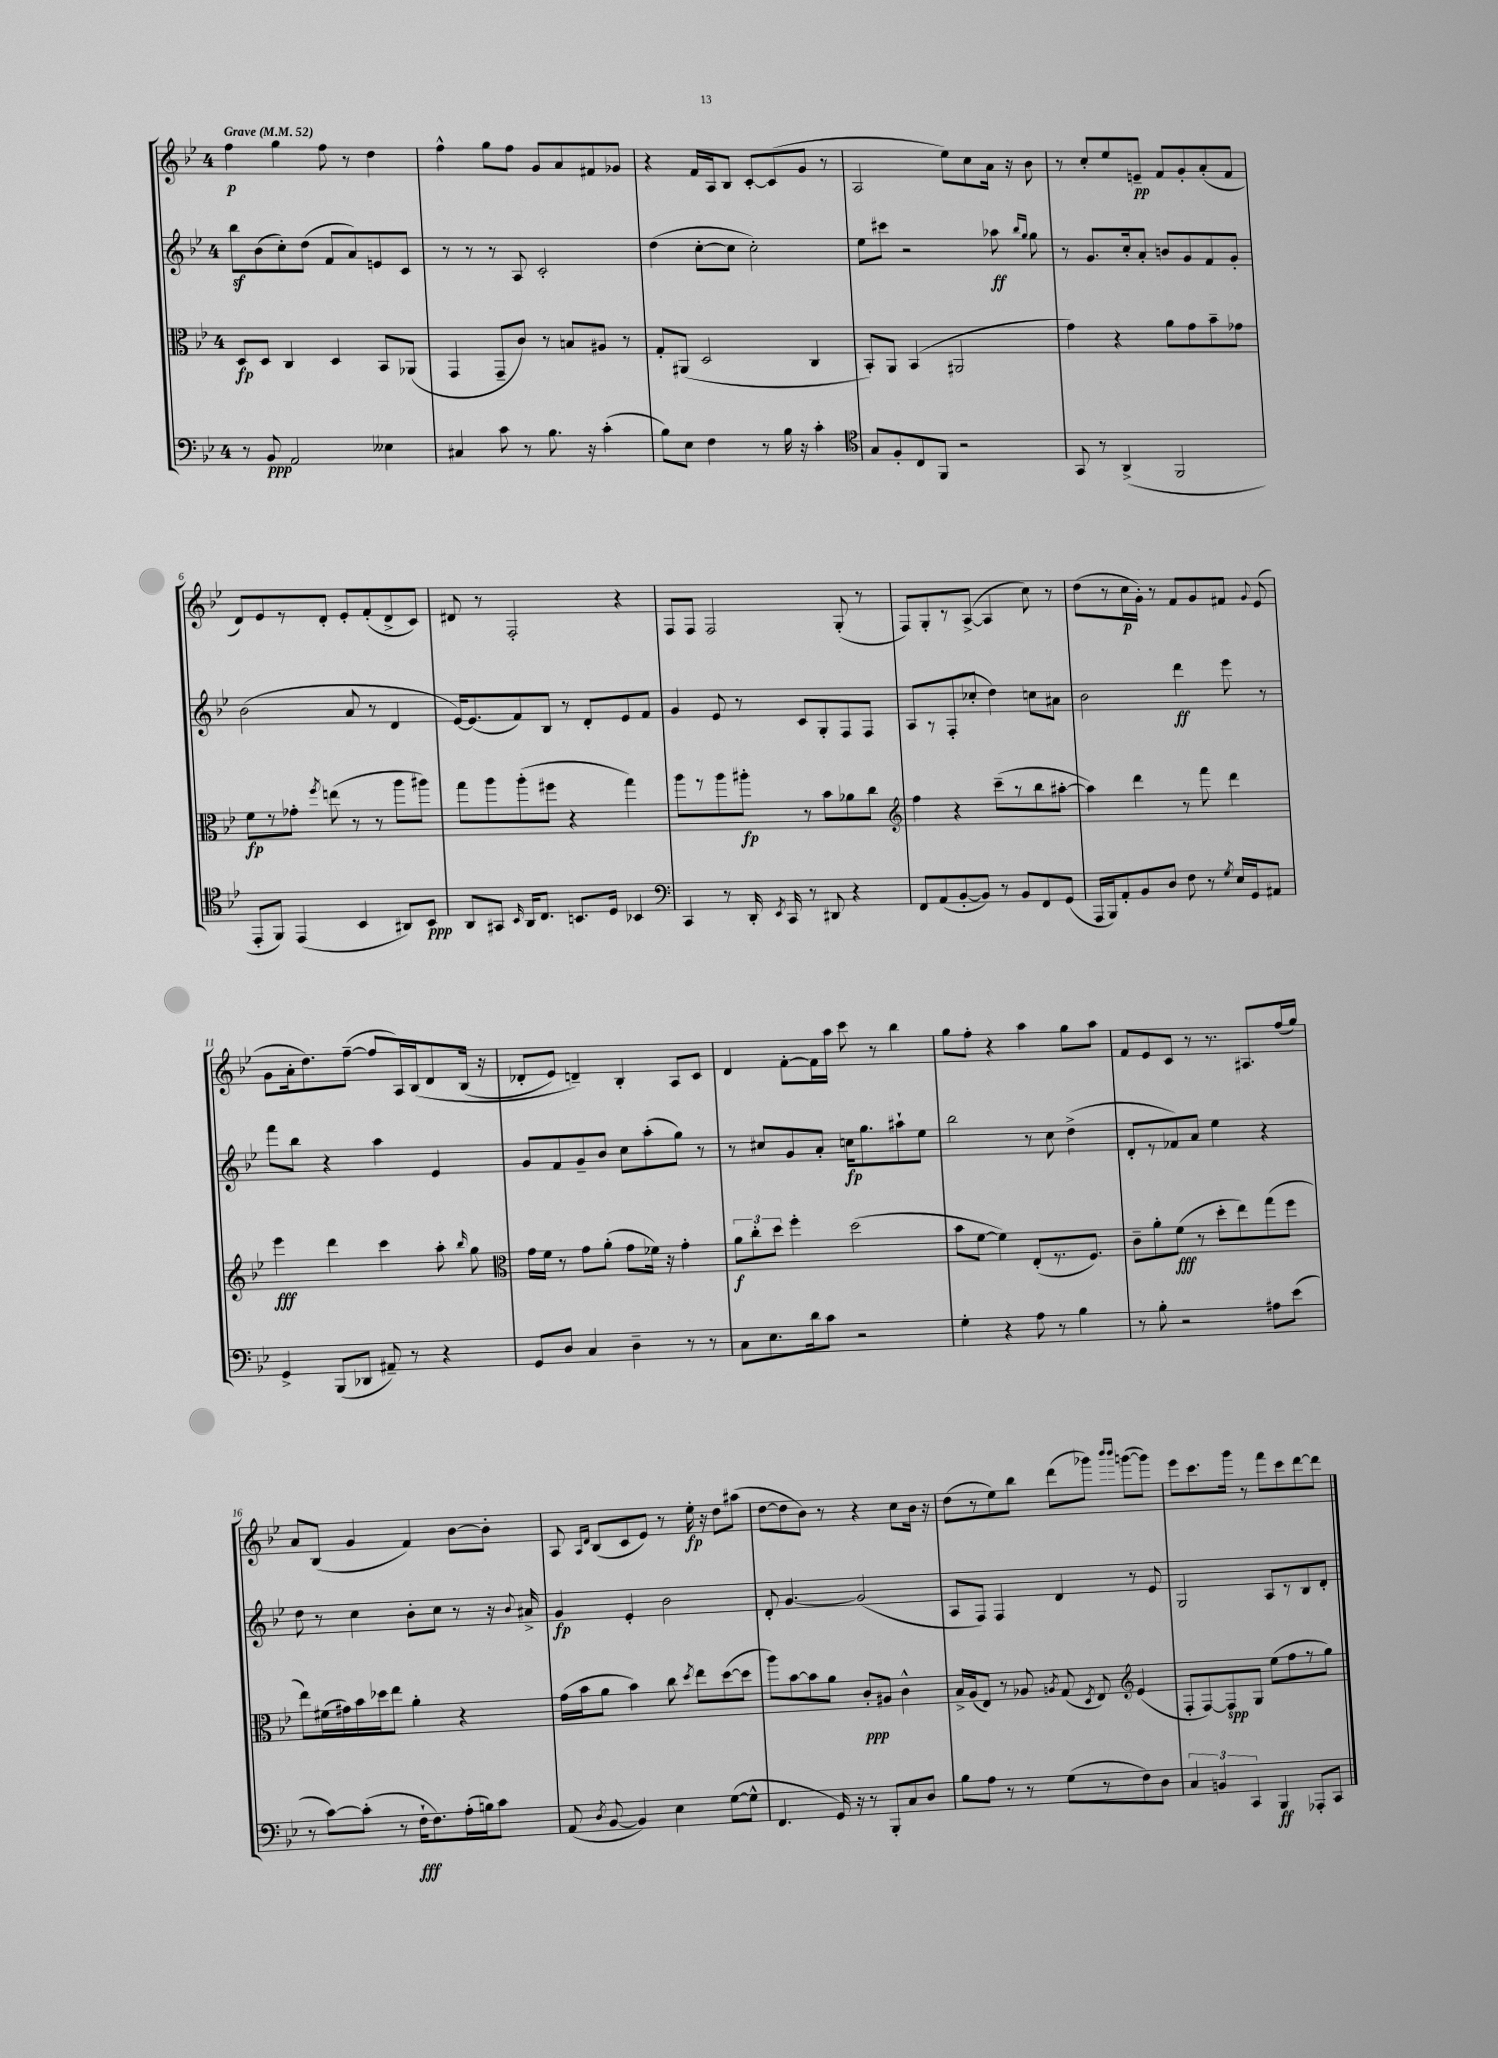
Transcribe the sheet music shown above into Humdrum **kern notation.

**kern	**dynam	**kern	**dynam	**kern	**dynam	**kern	**dynam
*part4	*part4	*part3	*part3	*part2	*part2	*part1	*part1
*staff4	*staff4	*staff3	*staff3	*staff2	*staff2	*staff1	*staff1
*clefF4	*	*clefC3	*	*clefG2	*	*clefG2	*
*k[b-e-]	*	*k[b-e-]	*	*k[b-e-]	*	*k[b-e-]	*
*M4/4	*	*M4/4	*	*M4/4	*	*M4/4	*
*MM52	*	*MM52	*	*MM52	*	*MM52	*
=1	=1	=1	=1	=1	=1	=1	=1
!	!	!	!	!	!	!LO:TX:a:B:t=Grave	!
8r	.	8D/L	fp	8bb-z\L	.	4ff\	p
8BB-/	ppp	8D/J	.	(8b-\	.	.	.
2AA/	.	4C/	.	8cc'\)	.	4gg\	.
.	.	.	.	(8dd\J	.	.	.
.	.	4D/	.	8f/L	.	8ff\	.
.	.	.	.	8a/)	.	8r	.
4E--X\	.	8BB-/L	.	8en/	.	4dd\	.
.	.	(8AA-X/J	.	8c/J	.	.	.
=2	=2	=2	=2	=2	=2	=2	=2
4C#X/	.	4GG/	.	8r	.	4ff^^\	.
.	.	.	.	8r	.	.	.
8c\	.	8GG~/L	.	8r	.	8gg\L	.
8r	.	8c/J)	.	8A/	.	8ff\J	.
8.B-\	.	8r	.	2c'/	.	8g/L	.
.	.	8Bn/L	.	.	.	8a/	.
16r	.	.	.	.	.	.	.
(4c'\	.	8A#X/J	.	.	.	8f#X/	.
.	.	8r	.	.	.	8g-X/J	.
=3	=3	=3	=3	=3	=3	=3	=3
8B-\L)	.	8G'/L	.	(4dd\	.	4r	.
8E-\J	.	(8AA#X/J	.	.	.	.	.
4F\	.	2D/	.	[8cc'\L	.	16f/LL	.
.	.	.	.	.	.	16A/J	.
.	.	.	.	8cc\J]	.	8B-/J	.
8r	.	.	.	2cc'\)	.	[8c'/L	.
16B-\	.	.	.	.	.	(8c/]	.
16r	.	.	.	.	.	.	.
4c'\	.	4C/	.	.	.	8g/J	.
.	.	.	.	.	.	8r	.
=4	=4	=4	=4	=4	=4	=4	=4
*clefC4	*	*	*	*	*	*	*
8G/L	.	8BB-'/L)	.	8ee-\L	.	2A/	.
8F'/	.	8AA/J	.	8ccc#X\J	.	.	.
8C/	.	(4BB-/	.	2r	.	.	.
8FF/J	.	.	.	.	.	.	.
2r	.	2AA#X/	.	.	.	8ee-\L)	.
.	.	.	.	.	.	8cc\	.
.	.	.	.	8aa-X\	ff	16a\Jk	.
.	.	.	.	.	.	16r	.
.	.	.	.	16qqbb-/LL	.	.	.
.	.	.	.	16qqgg/JJ	.	.	.
.	.	.	.	8gg\	.	8b-\	.
=5	=5	=5	=5	=5	=5	=5	=5
8GG/	.	4g\)	.	8r	.	8r	.
8r	.	.	.	8.g/L	.	8cc'/L	.
(4AA^/	.	4r	.	.	.	8ee-/	.
.	.	.	.	16cc'/k	.	.	.
.	.	.	.	8a'/J	.	8en~/J	pp
2FF/	.	8a\L	.	8bn/L	.	8f/L	.
.	.	8g\	.	8g/	.	8g'/	.
.	.	8b-~\	.	8f/	.	(8a'/	.
.	.	8g-X\J	.	8g'/J	.	8f/J	.
!!LO:LB:g=z
=6	=6	=6	=6	=6	=6	=6	=6
8EE-'/L	.	8f\L	fp	(2b-\	.	8d/L)	.
8FF/J)	.	8r	.	.	.	8e-/	.
(4EE-/	.	8g-X'\J	.	.	.	8r	.
.	.	8qff/	.	.	.	.	.
.	.	(8een\	.	.	.	8d'/J	.
4BB-/	.	8r	.	8a/	.	8e-'/L	.
.	.	8r	.	8r	.	(8f'/	.
8AA#X/L)	.	8aa\L	.	4d/	.	8d^/	.
8BB-/J	ppp	8aa#X\J)	.	.	.	8c/J)	.
=7	=7	=7	=7	=7	=7	=7	=7
8AA/L	.	8gg\L	.	[16e-/KL)	.	8d#X/	.
.	.	.	.	(8.e-/]	.	.	.
8GG#X/J	.	8aa\	.	.	.	8r	.
16qqBB-/	.	.	.	.	.	.	.
16AA/KL	.	(8aa'\	.	8f/)	.	2F'/	.
8.C/J	.	.	.	.	.	.	.
.	.	8ff#X\J	.	8B-/J	.	.	.
8.BBn/L	.	4r	.	8r	.	.	.
.	.	.	.	8d'/L	.	.	.
16D/Jk	.	.	.	.	.	.	.
4BB-X/	.	4gg\)	.	8e-/	.	4r	.
.	.	.	.	8f/J	.	.	.
=8	=8	=8	=8	=8	=8	=8	=8
*clefF4	*	*	*	*	*	*	*
4CC/	.	8aa\L	.	4g/	.	8F/L	.
.	.	8r	.	.	.	8F/J	.
8r	.	8aa\	.	8e-/	.	2F/	.
16DD'/	.	8aa#X'\J	fp	8r	.	.	.
8qEE-/	.	.	.	.	.	.	.
16CC/	.	.	.	.	.	.	.
8r	.	8r	.	8c/L	.	.	.
8DD#X/	.	8b-\L	.	8G'/	.	.	.
4r	.	8a-X\	.	8F/	.	(8G'/	.
.	.	8cc\J	.	8F/J	.	8r	.
=9	=9	=9	=9	=9	=9	=9	=9
*	*	*clefG2	*	*	*	*	*
8FF/L	.	4ff\	.	8A/L	.	8F/L)	.
(8AA/	.	.	.	8r	.	8G'/	.
[8BB-'/	.	4r	.	(8F'/	.	8r	.
8BB-/J])	.	.	.	8cc-X'/J	.	([8A^/J	.
8r	.	(8ccc~\L	.	4dd\)	.	4A/]	.
8BB-/L	.	8r	.	.	.	.	.
8FF/	.	8bb-\	.	8ccn\L	.	8cc\)	.
(8GG/J	.	[8aa#X'\J	.	8a#X\J	.	8r	.
=10	=10	=10	=10	=10	=10	=10	=10
16AAA/LL	.	4aa#\])	.	2b-\	.	(8dd\L	.
16BBB-/J)	.	.	.	.	.	.	.
8AA'/	.	.	.	.	.	8r	.
8BB-/	.	4ddd\	.	.	.	16cc\L	p
.	.	.	.	.	.	16g'\JJ)	.
8D/J	.	.	.	.	.	8r	.
8F\	.	8r	.	4ddd\	ff	8f/L	.
8r	.	8fff\	.	.	.	8g/	.
8qG/	.	.	.	.	.	.	.
16E-/LL	.	4ddd\	.	8eee-\	.	8f#X/J	.
16GG/J	.	.	.	.	.	.	.
.	.	.	.	.	.	8qqg/	.
8AA#X/J	.	.	.	8r	.	(8e-/	.
!!LO:LB:g=z
=11	=11	=11	=11	=11	=11	=11	=11
4GG^/	.	4eee-\	fff	8fff\L	.	8g\L	.
.	.	.	.	8bb-\J	.	16a'\k	.
.	.	.	.	.	.	8.dd\)	.
(8BBB-/L	.	4ddd\	.	4r	.	.	.
8DD-X/J	.	.	.	.	.	([8ff~\J	.
8AA#X~/)	.	4ccc\	.	4aa\	.	8ff/L]	.
8r	.	.	.	.	.	16A/L)	.
.	.	.	.	.	.	(16B-/J	.
4r	.	8aa'\	.	4e-/	.	8d/	.
.	.	16qqbb-/	.	.	.	.	.
.	.	8gg\	.	.	.	(16B-/Jk	.
.	.	.	.	.	.	16r	.
=12	=12	=12	=12	=12	=12	=12	=12
*	*	*clefC3	*	*	*	*	*
8GG/L	.	16g\LL	.	8g/L	.	8d-X'/L	.
.	.	16f\JJ	.	.	.	.	.
8D/J	.	8r	.	8f/	.	8e-/J)	.
4C/	.	8g\L	.	8g~/	.	4dn~/)	.
.	.	(8a'\J	.	8b-/J	.	.	.
4D~\	.	8g\L	.	8cc\L	.	4B-'/	.
.	.	16f-X\Jk)	.	(8aa'\	.	.	.
.	.	16r	.	.	.	.	.
8r	.	4g'\	.	8gg\J)	.	8A/L	.
8r	.	.	.	8r	.	8c/J	.
=13	=13	=13	=13	=13	=13	=13	=13
8C\L	.	12a\L	f	8r	.	4d/	.
.	.	12cc'\	.	.	.	.	.
8.E-\	.	.	.	8cc#X/L	.	.	.
.	.	12dd\J	.	.	.	.	.
.	.	4ff'\	.	8g/	.	[8f'\L	.
16d\k	.	.	.	.	.	.	.
8c\J	.	.	.	8a'/J	.	16f\L]	.
.	.	.	.	.	.	16aa\JJ	.
2r	.	(2dd\	.	16ccn\KL	fp	8ccc\	.
.	.	.	.	8.gg\	.	.	.
.	.	.	.	.	.	8r	.
.	.	.	.	8aa#X`\	.	4bb-\	.
.	.	.	.	8ee-\J	.	.	.
=14	=14	=14	=14	=14	=14	=14	=14
4G'\	.	8b-\L	.	2bb-\	.	8gg\L	.
.	.	[8f\J	.	.	.	8ff'\J	.
4r	.	4f\])	.	.	.	4r	.
8A\	.	(8E-'/L	.	8r	.	4aa\	.
8r	.	8.r	.	8cc\	.	.	.
4B-\	.	.	.	(4dd^\	.	8gg\L	.
.	.	8.F/J)	.	.	.	.	.
.	.	.	.	.	.	8aa\J	.
=15	=15	=15	=15	=15	=15	=15	=15
8r	.	8c~\L	.	8d'/L	.	8f/L	.
8B-'\	.	8a'\	.	8r	.	8e-/	.
2r	.	(8f\J	fff	8f-X/)	.	8c/J	.
.	.	8r	.	8a/J	.	8r	.
.	.	8dd'\L	.	4ee-\	.	8.r	.
.	.	8ee-\)	.	.	.	.	.
.	.	.	.	.	.	8.A#X/L	.
8A#X\L	.	(8gg\	.	4r	.	.	.
(8e-\J	.	8ff\J	.	.	.	(16ff/L	.
.	.	.	.	.	.	16gg/JJ)	.
!!LO:LB:g=z
=16	=16	=16	=16	=16	=16	=16	=16
8r	.	8ee-\L)	.	8dd\	.	8a/L	.
[8c\L)	.	(16f#X\L	.	8r	.	(8B-/J	.
.	.	16g#X\)	.	.	.	.	.
(8c'\J]	.	16b-\	.	4cc\	.	4g/	.
.	.	16dd-X\J	.	.	.	.	.
8r	.	8ee-\J	.	.	.	.	.
16F`\KL	fff	4a'\	.	8b-'\L	.	4f/)	.
8.F\)	.	.	.	.	.	.	.
.	.	.	.	8cc\J	.	.	.
(16A'\L	.	4r	.	8r	.	[8b-\L	.
16Bn\J)	.	.	.	.	.	.	.
8c\J	.	.	.	16r	.	8b-'\J]	.
.	.	.	.	8qqb-/	.	.	.
.	.	.	.	16a#X^/	.	.	.
=17	=17	=17	=17	=17	=17	=17	=17
(8AA/	.	(16g\LL	.	4g/	fp	8A/	.
.	.	16b-\J	.	.	.	.	.
.	.	.	.	.	.	16qqA/LL	.
8qD/	.	.	.	.	.	16qqd/JJ	.
[8BB-/	.	8a\J	.	.	.	(8B-/L	.
4BB-/])	.	4b-\)	.	4e-'/	.	8c/	.
.	.	.	.	.	.	8e-/J)	.
4E-\	.	8cc\	.	2b-\	.	8r	.
.	.	8qdd/	.	.	.	.	.
.	.	8ee-\L	.	.	.	16ee-'\	fp
.	.	.	.	.	.	16r	.
([8G\L	.	([8dd\	.	.	.	8dd\L	.
8G^^\J]	.	8dd\J]	.	.	.	(8aa#X\J	.
=18	=18	=18	=18	=18	=18	=18	=18
4.FF/	.	8aa\L)	.	8d'/	.	[8dd\L	.
.	.	[8b-\	.	[4.g/	.	8dd\]	.
.	.	8b-\]	.	.	.	8b-\J)	.
16GG/)	.	8a\J	.	.	.	8r	.
16r	.	.	.	.	.	.	.
8r	.	8c'/L	ppp	(2g/]	.	4r	.
8BBB-'/L	.	8A#X/J	.	.	.	.	.
8C/	.	4c^^\	.	.	.	8cc\L	.
8D/J	.	.	.	.	.	16b-\Jk	.
.	.	.	.	.	.	16r	.
=19	=19	=19	=19	=19	=19	=19	=19
8B-\L	.	16B-^/LL	.	8A/L	.	(8dd\L	.
.	.	(16A/J	.	.	.	.	.
8A\J	.	8E-/J)	.	8F/J)	.	8r	.
8r	.	8r	.	4F/	.	8ee-\)	.
8r	.	8A-X/	.	.	.	8bb-\J	.
.	.	8qAn/	.	.	.	.	.
(8G\L	.	(8G/	.	4d/	.	(8ddd\L	.
.	.	8qD/	.	.	.	.	.
8r	.	8E-/)	.	.	.	8ggg-X\J)	.
*	*	*clefG2	*	*	*	*	*
.	.	.	.	.	.	16qqbbb-/LL	.
.	.	.	.	.	.	16qqbbb-/JJ	.
8F\)	.	(4e-/	.	8r	.	([8gggn\L	.
8D\J	.	.	.	8e-/	.	8ggg\J])	.
=20	=20	=20	=20	=20	=20	=20	=20
6C/	.	8F'/L	.	2G/	.	8eee-\L	.
.	.	[8F/)	.	.	.	8.ccc\	.
6BBn/	.	.	.	.	.	.	.
.	.	8F/]	spp	.	.	.	.
.	.	.	.	.	.	16ggg\Jk	.
6CC/	.	.	.	.	.	.	.
.	.	8G/J	.	.	.	8r	.
4BBB-/	ff	(8ee-\L	.	8A/L	.	8fff\L	.
.	.	8ff\	.	8r	.	8ccc\	.
8AAA-X'/L	.	8r	.	8B-/	.	[8ddd\	.
8CC/J	.	8gg\J)	.	8d'/J	.	8ddd\J]	.
==	==	==	==	==	==	==	==
*-	*-	*-	*-	*-	*-	*-	*-
